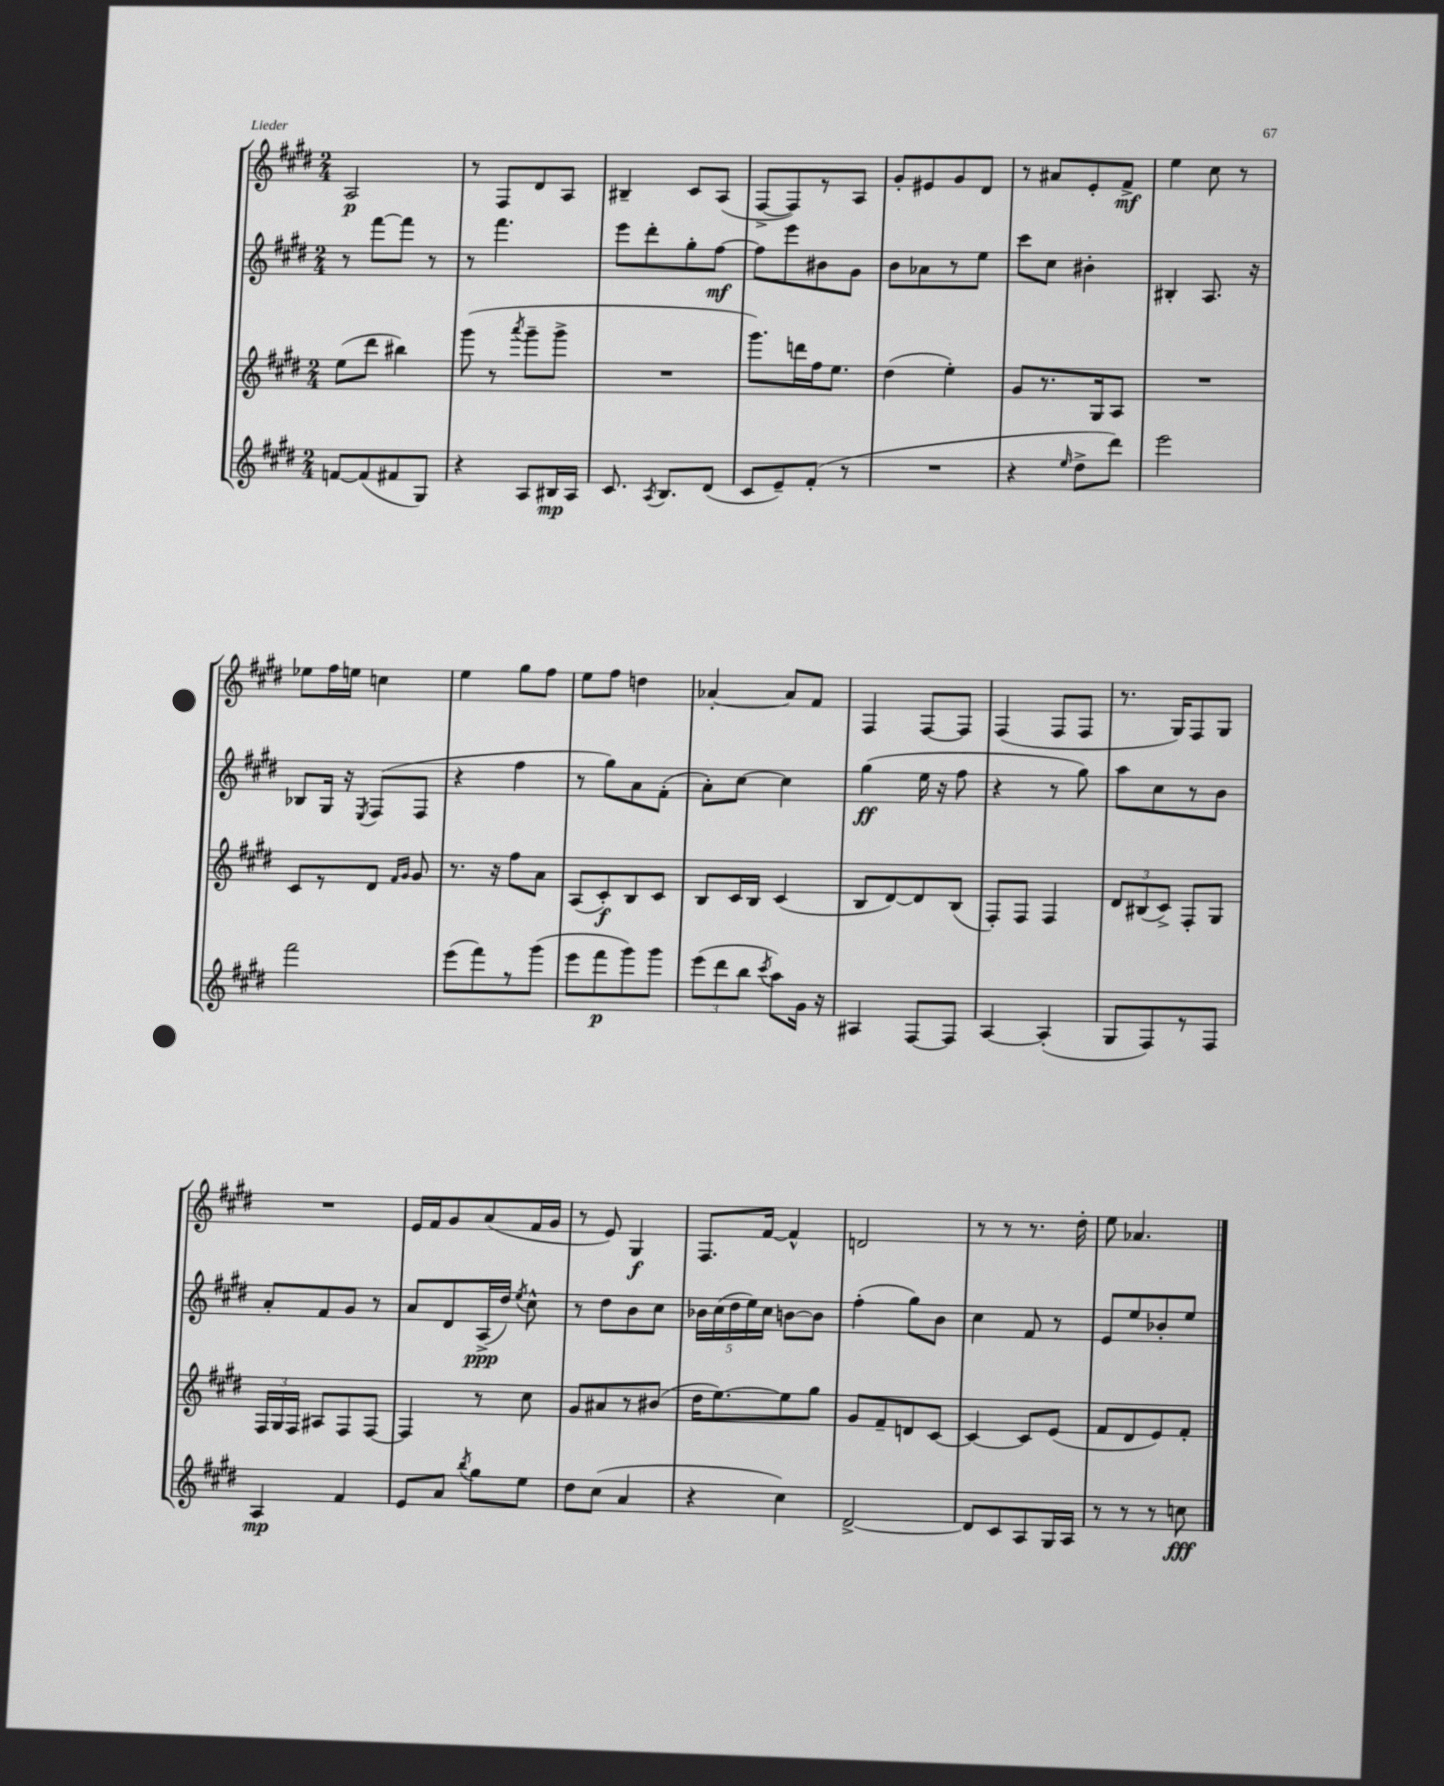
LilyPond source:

<<
\new StaffGroup <<
\new Staff = "s0" {
    \clef treble \key e \major \numericTimeSignature \time 2/4
    \autoBeamOff a2\p |
    r8 fis8[ dis'8 a8] |
    bis4-- cis'8[ a8]( |
    fis8[~-> fis8) r8 a8] |
    gis'8[-. eis'8 gis'8 dis'8] |
    r8 ais'8[ e'8-. fis'8]->\mf |
    e''4 cis''8 r8 |
    ees''8[ fis''16 e''16] c''4 |
    e''4 gis''8[ fis''8] |
    e''8[ fis''8] d''4 |
    aes'4~-. aes'8[ fis'8] |
    fis4 fis8[~ fis8] |
    fis4( fis8[ fis8] |
    r8. gis16[) fis8 gis8] |
    R2 |
    e'16[ fis'16 gis'8 a'8( fis'16 gis'16] |
    r8 e'8) gis4\f |
    fis8.[ fis'16]~ fis'4-^ |
    d'2 |
    r8 r8 r8. dis''16-. |
    e''8 aes'4. \bar "|." |
}
\new Staff = "s1" {
    \clef treble \key e \major \numericTimeSignature \time 2/4
    \autoBeamOff r8 fis'''8[~ fis'''8] r8 |
    r8 fis'''4. |
    e'''8[ dis'''8-. gis''8-. fis''8]~\mf |
    fis''8[ e'''8 bis'8 gis'8] |
    b'8[ aes'8 r8 e''8] |
    cis'''8[ cis''8] bis'4-. |
    bis4-. a8. r16 |
    bes8[ gis16] r16 \acciaccatura { e8 } fis8[( fis8] |
    r4 fis''4 |
    r8 gis''8[) a'8 fis'8]-.( |
    a'8[-.) cis''8]~ cis''4 |
    gis''4\ff( e''16 r16 fis''8 |
    r4 r8 gis''8) |
    a''8[ cis''8 r8 b'8] |
    a'8[-. fis'8 gis'8] r8 |
    a'8[ dis'8 a16->\ppp( dis''16]) \acciaccatura { e''8 } cis''8-^ |
    r8 dis''8[ b'8 cis''8] |
    \tuplet 5/4 { bes'16[ cis''16( dis''16 e''16) cis''16] } b'8[~ b'8] |
    fis''4-.( gis''8[) b'8] |
    cis''4 fis'8 r8 |
    e'8[ e''8 bes'8-. e''8] \bar "|." |
}
\new Staff = "s2" {
    \clef treble \key e \major \numericTimeSignature \time 2/4
    \autoBeamOff e''8[( dis'''8] bis''4) |
    gis'''8( r8 \acciaccatura { a'''8 } gis'''8[-- gis'''8]-> |
    R2 |
    gis'''8.[) d'''16 fis''16 e''8.] |
    dis''4( e''4-.) |
    gis'8[ r8. gis16 a8] |
    R2 |
    cis'8[ r8 dis'8] \grace { fis'16[ gis'16] } gis'8 |
    r8. r16 fis''8[ a'8] |
    a8[( cis'8-.\f) b8 cis'8] |
    b8[ cis'16 b16] cis'4( |
    b8[ dis'8~) dis'8 b8]( |
    fis8[-.) fis8] fis4 |
    \tuplet 3/2 { dis'8[ bis8( cis'8]->) } fis8[-. gis8] |
    \tuplet 3/2 { fis16[ gis16 fis16] } ais8[ fis8 fis8]~ |
    fis4 r8 cis''8 |
    gis'8[ ais'8 r8 bis'8]( |
    dis''16[ e''8.~) e''8 gis''8] |
    gis'8[ fis'8-- d'8 cis'8]~ |
    cis'4~ cis'8[ e'8]( |
    fis'8[ dis'8 e'8) fis'8]-. \bar "|." |
}
\new Staff = "s3" {
    \clef treble \key e \major \numericTimeSignature \time 2/4
    \autoBeamOff f'8[~ f'8( fis'8 gis8]) |
    r4 a8[ bis16\mp a16] |
    cis'8. \acciaccatura { a8 } b8.[ dis'8]( |
    cis'8[ e'8--) fis'8]-.( r8 |
    R2 |
    r4 \grace { e''16 } dis''8[-> dis'''8]) |
    e'''2 |
    fis'''2 |
    e'''8[( fis'''8) r8 gis'''8]( |
    e'''8[ fis'''8\p gis'''8) gis'''8] |
    \tuplet 3/2 { e'''8[( dis'''8 b''8] } \acciaccatura { cis'''8 } a''8[) gis'16] r16 |
    ais4 fis8[~ fis8] |
    a4~ a4-.( |
    gis8[ fis8) r8 fis8] |
    a4\mp fis'4 |
    e'8[ a'8] \acciaccatura { b''8 } gis''8[ e''8] |
    dis''8[ cis''8]( a'4 |
    r4 cis''4) |
    dis'2~-> |
    dis'8[ cis'8 a8 gis16 a16] |
    r8 r8 r8 c''8\fff \bar "|." |
}
>>
>>
\layout { \context { \Score \remove "Bar_number_engraver" } }
